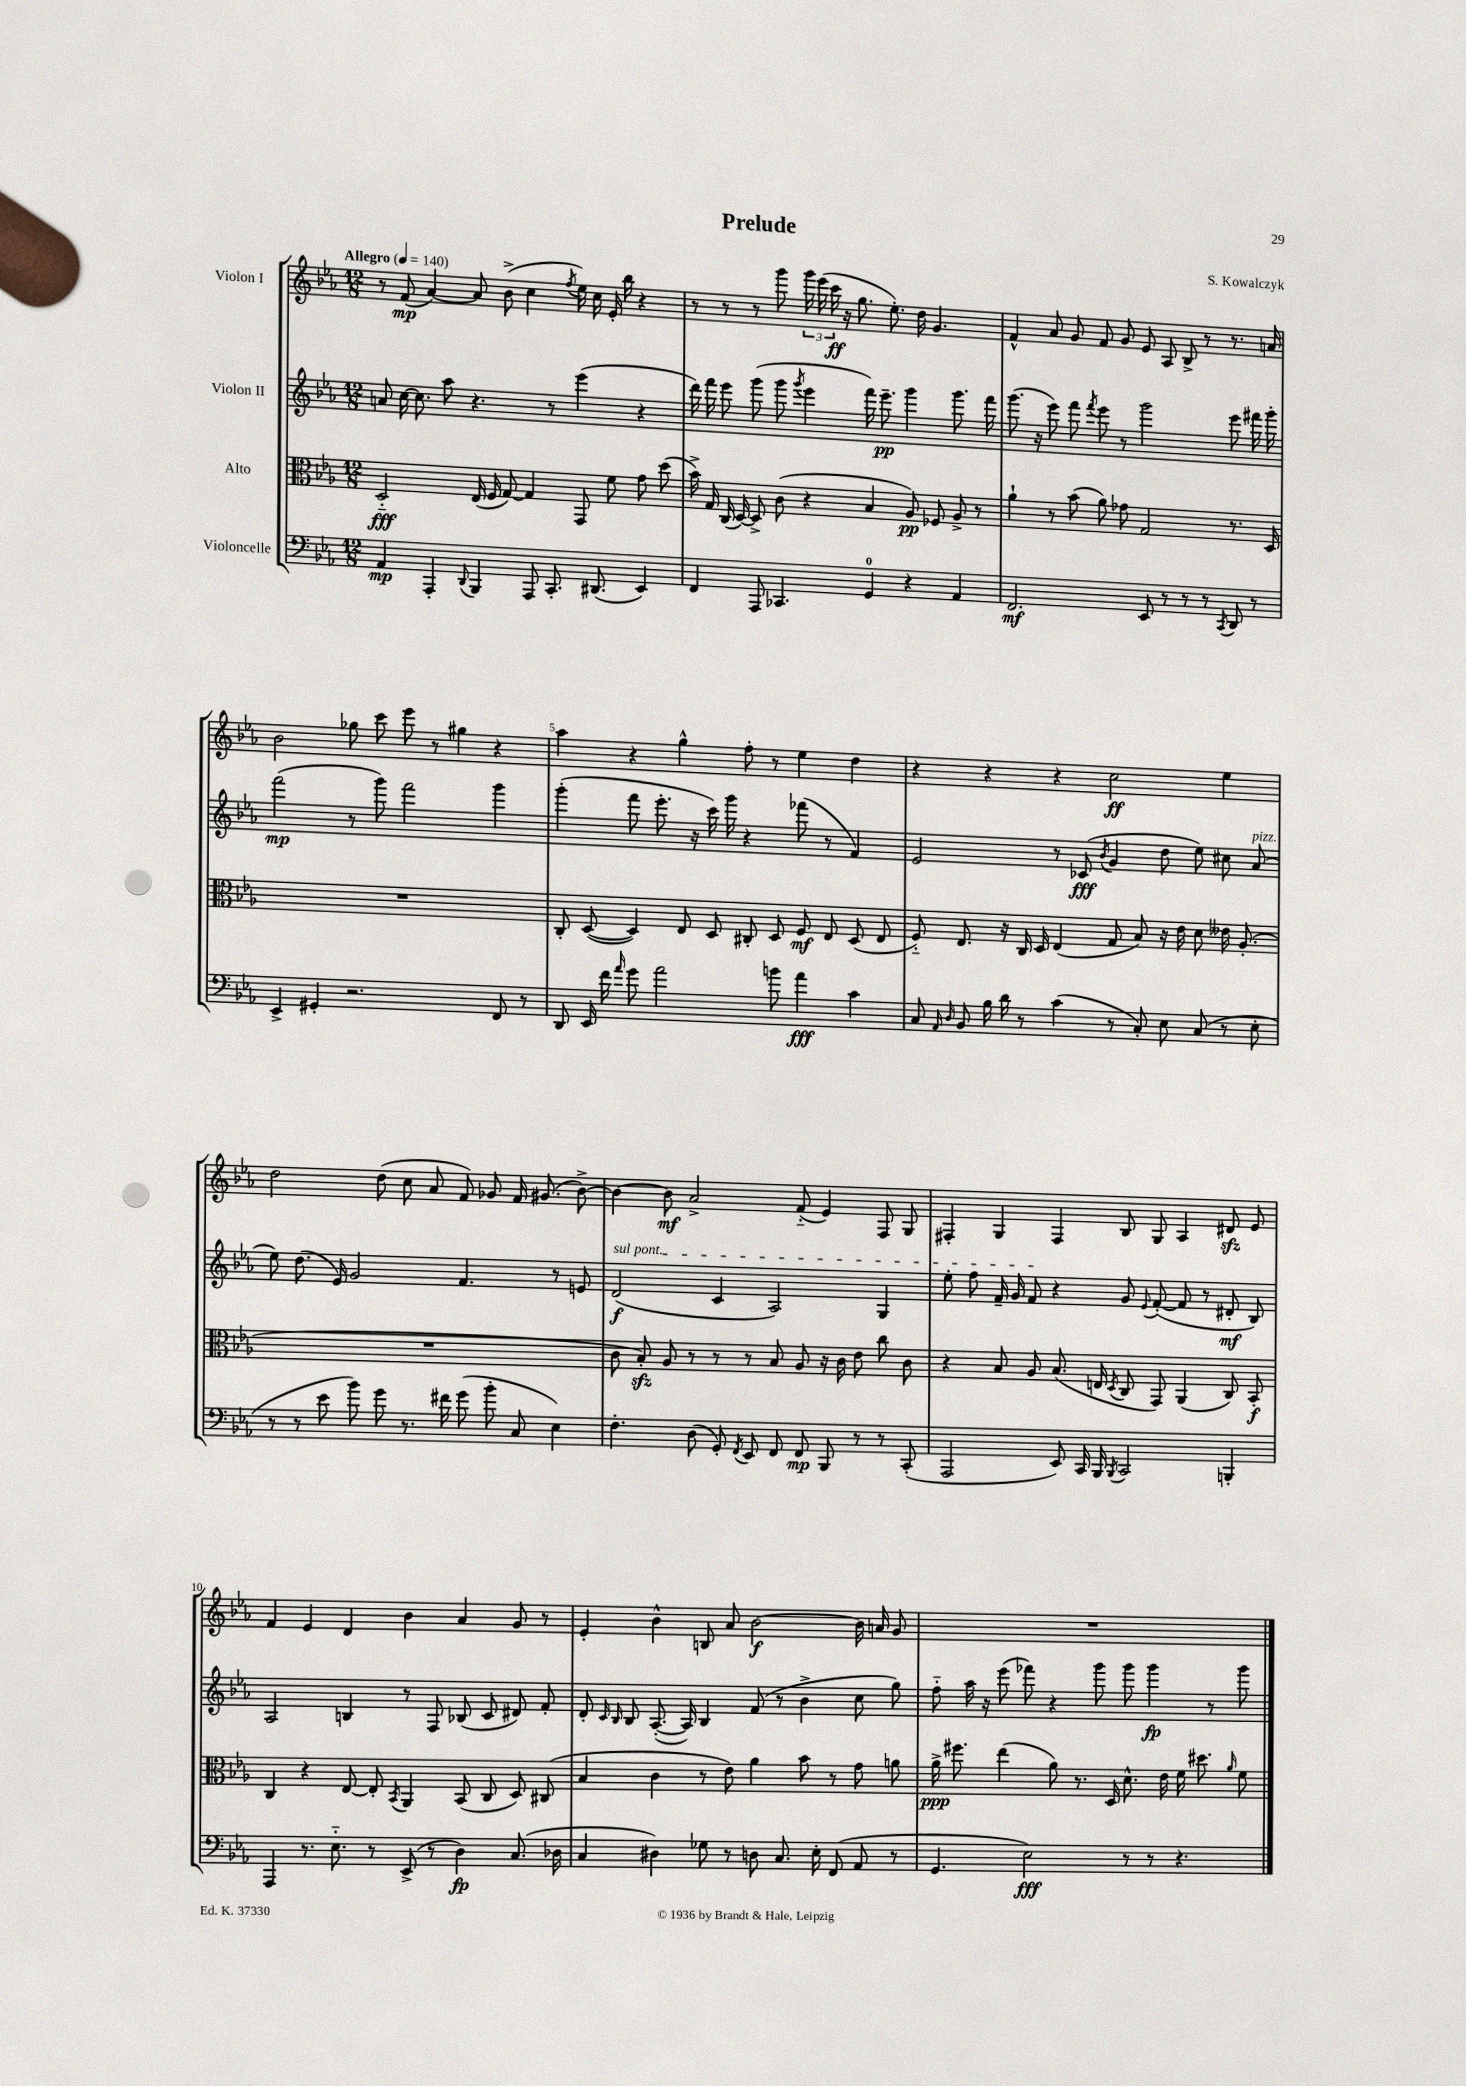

**kern	**kern	**kern	**kern
*staff4	*staff3	*staff2	*staff1
*clefF4	*clefC3	*clefG2	*clefG2
*k[b-e-a-]	*k[b-e-a-]	*k[b-e-a-]	*k[b-e-a-]
*M12/8	*M12/8	*M12/8	*M12/8
*MM140	*MM140	*MM140	*MM140
4AA-	2D'~	8a	8r
.	.	[16cc	(8f
.	.	8.cc]	.
4AAA-'	.	.	[4a-)
.	.	8aa-	.
8qqDD	.	.	.
4BBB-	(16E-	4.r	8a-]
.	16F	.	.
.	[8G)	.	(8b-^
8AAA-	4G]	.	4cc
8.CC'	.	8r	.
.	.	.	8qff
.	8GG	(4eee-	16ee-)
(8.DD#	.	.	16cc
.	8f	.	16e-'
.	.	.	16bb-
4EE-)	8g	4r	4r
.	(8dd	.	.
=	=	=	=
4FF	16b-^)	16ddd)	8r
.	16G	16fff	.
.	(16C	8eee-	8r
.	[16D)	.	.
8AAA-	8D^]	(8ggg	8r
4.CC-	(8c	8ggg	8ggg
.	.	8qggg	.
.	4r	4eee-	24ggg
.	.	.	(24eee-
.	.	.	24ccc
.	.	.	16r
.	.	.	8.gg
4GG	4B-	16fff)	.
.	.	8.eee-~	.
.	.	.	8.ee-')
4r	8A-)	4ggg	.
.	.	.	16dd
.	8F-	.	4.g
4AA-	8A-^	8.ggg	.
.	8r	.	.
.	.	16fff	.
=	=	=	=
2.FF	4a-`	(8.ggg	4f^^
.	.	16r	.
.	8r	8eee-)	8a-
.	(8b-	8fff	8g
.	.	8qfff	.
.	8a-)	8eee-	8f
.	8g-	8r	8g
8EE-	2G	2ggg	8e-
8r	.	.	8A-
8r	.	.	8B-^
8r	.	.	8r
8qCC	.	.	.
8DD	8.r	8eee-	8.r
8r	.	16fff#	.
.	16D	16ggg'	16a
=	=	=	=
4EE-^	1.r	(2fff	2b-
4GG#'	.	.	.
2.r	.	8r	8gg-
.	.	8ggg)	8ccc
.	.	2fff	8eee-
.	.	.	8r
.	.	.	4gg#
8FF	.	4ggg	4r
8r	.	.	.
=	=	=	=
8DD	8C'	(4ggg'	4aa-
16EE-	([8D	.	.
16f	.	.	.
16qqa-	.	.	.
8g	4D])	8fff	4r
2a-	.	8.eee-'	.
.	8E-	.	4gg^^
.	.	16r	.
.	8D	16ccc)	.
.	.	16ggg	.
.	8C#'	4r	8ff'
8b	8D	.	8r
4a-	8F	(8fff-	4ee-
.	8E-	8r	.
4c	(8D	4f)	4dd
.	8E-	.	.
=	=	=	=
8C	8F'~)	2e-	4r
16qqAA-	.	.	.
16qqD	.	.	.
8BB-	8.E-	.	.
16B-	.	.	4r
16d	16r	.	.
8r	16C	.	.
.	16D	.	.
(4c	(4E-	8r	4r
.	.	(8c-	.
.	.	8qb-	.
8r	8G	4g	2cc
8C')	8B-)	.	.
8E-	16r	8dd	.
.	16e-	.	.
(8C	8d	8ee-)	.
8r	16e--	8cc#	4ee-
.	(8.A-'	.	.
8E-'	.	(8a-	.
=	=	=	=
8r	1.r	8ee-)	2dd
8r	.	(8.dd	.
8e-	.	.	.
.	.	16e-)	.
8b-)	.	2g	.
8g	.	.	(8dd
8.r	.	.	8cc
.	.	.	8a-
16f#	.	.	.
(8g	.	4.f	8f)
8b-'	.	.	8g-
8C	.	.	16f
.	.	.	(8.g#
4E-)	.	8r	.
.	.	8e	[8b-^)
=	=	=	=
4.F'	8c	(2d	4b-_
.	8B-')	.	.
.	8A-	.	8b-]
(8D	8r	.	2a-^
8GG')	8r	4c	.
8qFF	.	.	.
8EE-	8r	.	.
8FF	8B-	2A-)	.
8FF	8A-	.	(8f'~
8BBB-	16r	.	4e-)
.	16c	.	.
8r	8e-	.	.
8r	8cc	4G	8F
(8CC'	8c	.	8G
=	=	=	=
2AAA-	4r	8ee-'	4F#'
.	.	8ff	.
.	8B-	16f~	4G
.	.	16g	.
.	8A-	8f	.
8EE-)	(8.B-	4r	4F#
16CC	.	.	.
16BBB-	16E	.	.
8qBBB-	8qD	.	.
2CC	8C	8g	8B-
.	.	8qqe-	.
.	8GG)	([8f'	8G
.	(4AA-	8f]	4A-
.	.	8r	.
4BBB'	8C)	8d#'	8d#
.	8BB-'	8B-)	8e-
=	=	=	=
4AAA-	4C	2A-	4f
8.r	4r	.	4e-
8.E-'~	.	.	.
.	[8E-	4B	4d
8r	8E-']	.	.
.	8qBB-	.	.
(8EE-^	4AA-	8r	4b-
8r	.	8F	.
4D)	(8BB-	(8B-	4a-
.	8C	8c	.
(8.C	8D)	8d#)	8g
.	(8C#	8f'	8r
16D-	.	.	.
=	=	=	=
4C	4B-	8d'	4e-'
.	.	16qqc	.
.	.	16qqB-	.
.	.	8B-	.
4D#)	4c	([8.A-'	4b-^^
.	.	16A-])	.
8G-	8r	4B-	8B
8r	8e-)	.	8a-
8D	4a-	(8f	[2b-
8.C	.	8r	.
.	8b-	4b-^	.
16E-'	.	.	.
(8FF	8r	.	.
8AA-	8g	8cc	16b-]
.	.	.	16a
8r	8a	8gg)	8g
=	=	=	=
4.GG	16a-^	8ff'~	1.r
.	8.ff#	.	.
.	.	16aa-	.
.	.	16r	.
.	(4ee-	(8eee-	.
2E-)	.	8fff-)	.
.	8a-)	4r	.
.	8.r	.	.
.	.	8ggg	.
.	16D	.	.
8r	8.d^^	8ggg	.
8r	.	4ggg	.
.	16e-	.	.
4.r	16f	.	.
.	8.dd#	.	.
.	.	8r	.
.	16qqa-	.	.
.	8f	8ggg	.
==	==	==	==
*-	*-	*-	*-
